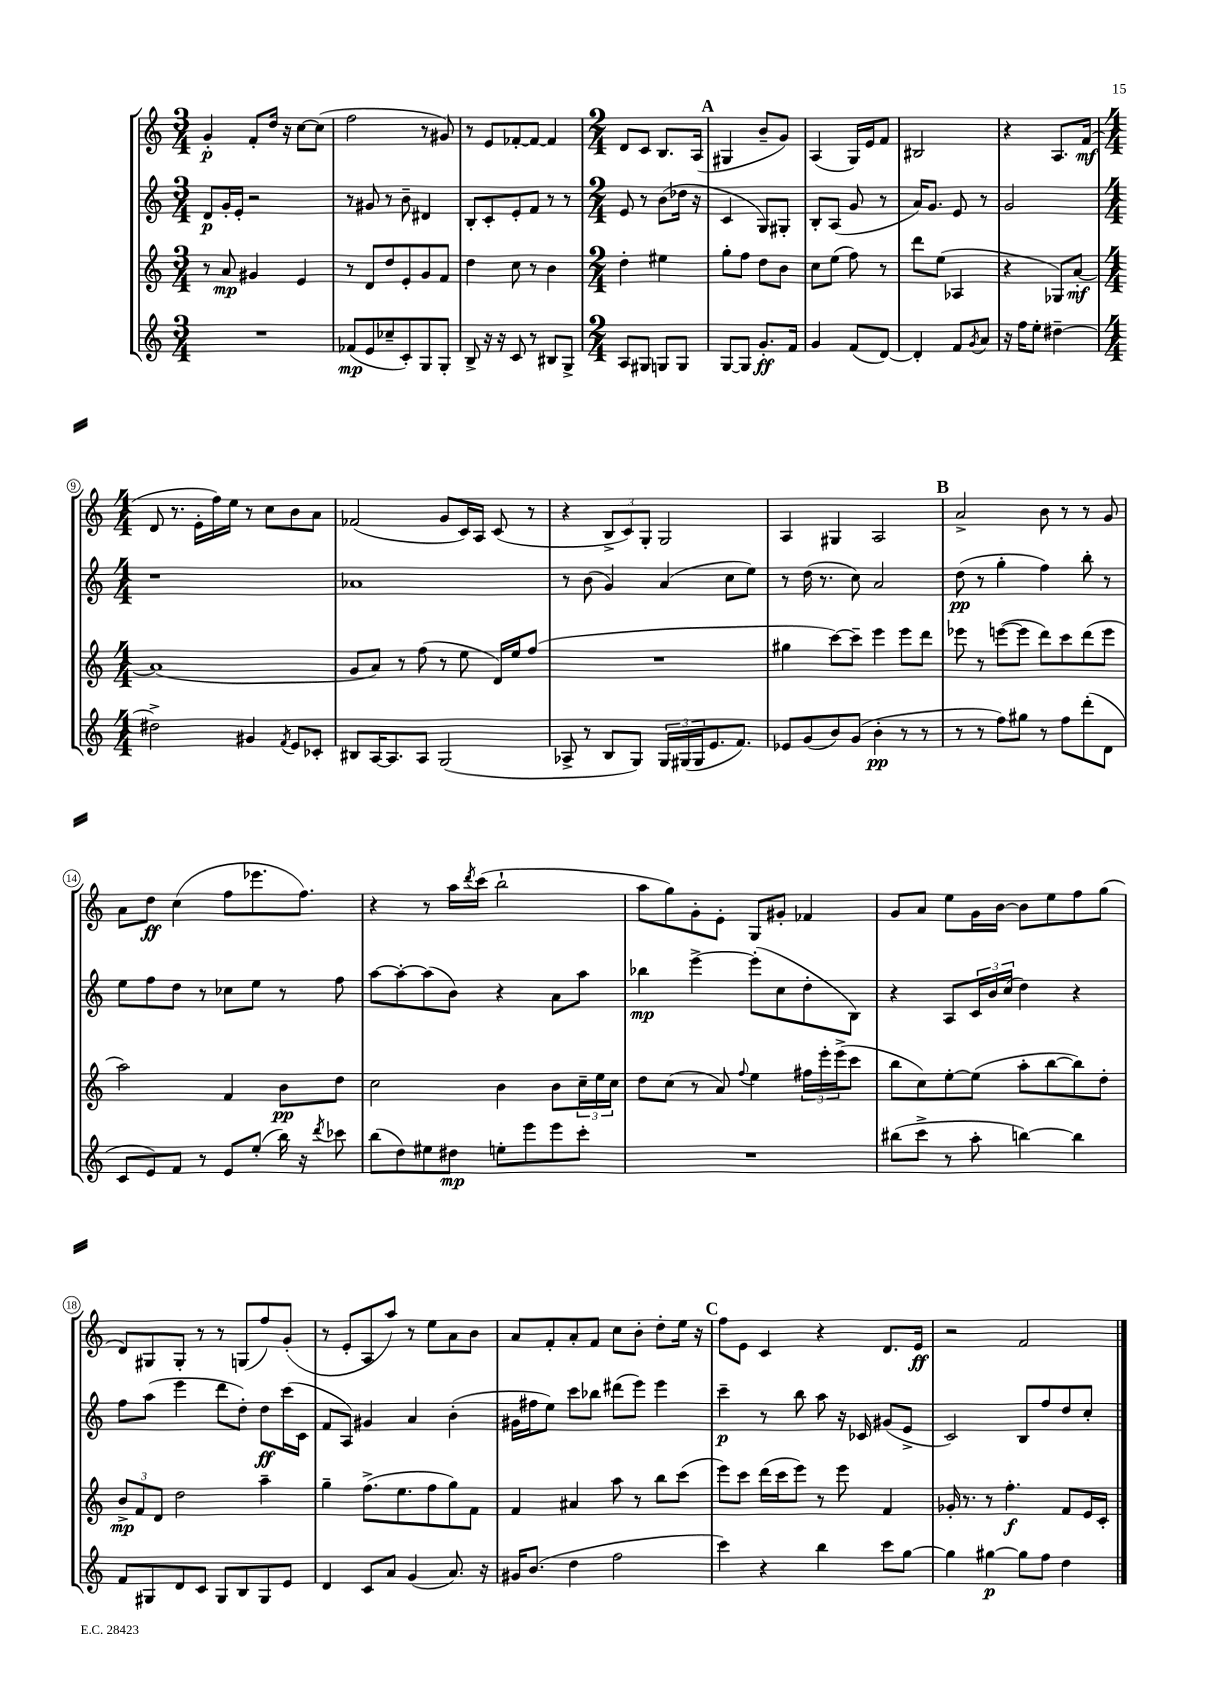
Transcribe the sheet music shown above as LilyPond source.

<<
\new StaffGroup <<
\new Staff = "s0" {
    \clef treble \key c \major \numericTimeSignature \time 3/4
    g'4-.\p f'8-. d''16 r16 c''8~ c''8( |
    f''2 r8 gis'8) |
    r8 e'8 fes'8~-. fes'8~ fes'4 |
    \numericTimeSignature \time 2/4 d'8 c'8 b8. a16( |
    \mark \markup { \bold "A" } gis4 b'8-- g'8) |
    a4( g16) e'16 f'8 |
    bis2 |
    r4 a8. f'16\mf( |
    \numericTimeSignature \time 4/4 d'8 r8. e'16-. f''16) e''16 r8 c''8 b'8 a'8 |
    fes'2( g'8 c'16) a16 c'8( r8 |
    r4 \tuplet 3/2 { b8-> c'8) g8-. } g2 |
    a4 gis4 a2 |
    \mark \markup { \bold "B" } a'2-> b'8 r8 r8 g'8 |
    a'8 d''8\ff c''4( f''8 ees'''8. f''8.) |
    r4 r8 a''16 \acciaccatura { d'''8 } c'''16( b''2-! |
    a''8 g''8) g'8-. e'8-. g8 gis'8-. fes'4 |
    g'8 a'8 e''8 g'16 b'16~ b'8 e''8 f''8 g''8( |
    d'8) gis8 gis8-. r8 r8 g8( f''8) g'8-.( |
    r8 e'8-. a8 a''8) r8 e''8 a'8 b'8 |
    a'8 f'8-. a'8-. f'8 c''8 b'8-. d''8-. e''16 r16 |
    \mark \markup { \bold "C" } f''8 e'8 c'4 r4 d'8. e'16\ff |
    r2 f'2 \bar "|." |
}
\new Staff = "s1" {
    \clef treble \key c \major \numericTimeSignature \time 3/4
    d'8\p g'16-. e'16-. r2 |
    r8 gis'8 r8 b'8-- dis'4 |
    b8-. c'8-. e'8-. f'8 r8 r8 |
    \numericTimeSignature \time 2/4 e'8 r8 b'8( des''16 r16 |
    \mark \markup { \bold "A" } c'4 g8) gis8-. |
    b8-. a8( g'8 r8 |
    a'16) g'8. e'8 r8 |
    g'2 |
    \numericTimeSignature \time 4/4 r1 |
    aes'1 |
    r8 b'8( g'4) a'4( c''8 e''8) |
    r8 d''16( r8. c''8) a'2 |
    \mark \markup { \bold "B" } d''8\pp( r8 g''4-. f''4) b''8-. r8 |
    e''8 f''8 d''8 r8 ces''8 e''8 r8 f''8 |
    a''8~ a''8~-. a''8( b'8) r4 a'8 a''8 |
    bes''4\mp e'''4~-> e'''8-.( c''8 d''8-. b8) |
    r4 a8 \tuplet 3/2 { c'16 b'16 c''16( } d''4) r4 |
    f''8 a''8( e'''4 d'''8 d''8-.) d''8\ff c'''16( c'16 |
    f'8 a8) gis'4 a'4 b'4-.( |
    gis'16 fis''16 e''8) c'''8 bes''8 dis'''8( e'''8) e'''4 |
    \mark \markup { \bold "C" } c'''4--\p r8 b''8 a''8 r16 ces'16 gis'8( e'8-> |
    c'2) b8 f''8 d''8 c''8-. \bar "|." |
}
\new Staff = "s2" {
    \clef treble \key c \major \numericTimeSignature \time 3/4
    r8 a'8\mp gis'4 e'4 |
    r8 d'8 d''8 e'8-. g'8 f'8 |
    d''4 c''8 r8 b'4 |
    \numericTimeSignature \time 2/4 d''4-. eis''4 |
    \mark \markup { \bold "A" } g''8-. f''8 d''8 b'8 |
    c''8 e''8( f''8) r8 |
    d'''8 e''8( aes4 |
    r4 ges8) a'8~-.\mf |
    \numericTimeSignature \time 4/4 a'1( |
    g'8 a'8) r8 f''8( r8 e''8 d'16) e''16 f''8( |
    R1 |
    gis''4 c'''8~) c'''8-- e'''4 e'''8 d'''8 |
    \mark \markup { \bold "B" } ees'''8 r8 e'''8~( e'''8 d'''8) c'''8 d'''8( e'''8 |
    a''2) f'4 b'8\pp d''8 |
    c''2 b'4 b'8 \tuplet 3/2 { c''16-- e''16 c''16 } |
    d''8 c''8( r8 a'8) \appoggiatura { f''8 } e''4 \tuplet 3/2 { fis''16 e'''16-. e'''16->( } c'''8 |
    b''8 c''8) e''8~-. e''8( a''8-. b''8~ b''8) d''8-. |
    \tuplet 3/2 { b'8->\mp f'8 d'8 } d''2 a''4-- |
    g''4-- f''8.->( e''8. f''8 g''8) f'8 |
    f'4 ais'4 a''8 r8 b''8 c'''8( |
    \mark \markup { \bold "C" } e'''8) c'''8 d'''16( c'''16 e'''8) r8 e'''8 f'4 |
    ges'16-. r8. r8 f''4.-.\f f'8 e'16 c'16-. \bar "|." |
}
\new Staff = "s3" {
    \clef treble \key c \major \numericTimeSignature \time 3/4
    R2. |
    fes'8\mp( e'8 ces''8-- c'8-.) g8 g8-. |
    b8-> r16 r16 c'8 r8 bis8 g8-> |
    \numericTimeSignature \time 2/4 a8 gis8 g8 g8 |
    \mark \markup { \bold "A" } g8~ g8 g'8.-.\ff f'16 |
    g'4 f'8( d'8~) |
    d'4-. f'8 \acciaccatura { g'8 } a'8 |
    r16 f''16 e''8-. dis''4~-- |
    \numericTimeSignature \time 4/4 dis''2-> gis'4 \acciaccatura { f'8 } e'8 ces'8-. |
    bis8 a16~ a8. a8 g2( |
    aes8-> r8 b8 g8) \tuplet 3/2 { g16 gis16( gis16 } e'8. f'8.) |
    ees'8 g'8( b'8) g'8( b'4-.\pp r8 r8 |
    \mark \markup { \bold "B" } r8 r8 f''8) gis''8 r8 f''8 d'''8-.( d'8 |
    c'8 e'8) f'8 r8 e'8 e''8-.( b''16) r16 \acciaccatura { d'''8 } ces'''8 |
    b''8( d''8) eis''8 dis''8\mp e''8-. e'''8 e'''8 c'''8-. |
    R1 |
    bis''8( c'''8-> r8 a''8-. b''4~) b''4 |
    f'8 gis8 d'8 c'8 gis8 b8 gis8 e'8 |
    d'4 c'8 a'8 g'4( a'8.) r16 |
    gis'16 b'8.( d''4 f''2 |
    \mark \markup { \bold "C" } c'''4) r4 b''4 c'''8 g''8~ |
    g''4 gis''4~\p gis''8 f''8 d''4 \bar "|." |
}
>>
>>
\layout { \context { \Score \override BarNumber.stencil = #(make-stencil-circler 0.1 0.3 ly:text-interface::print) } }
